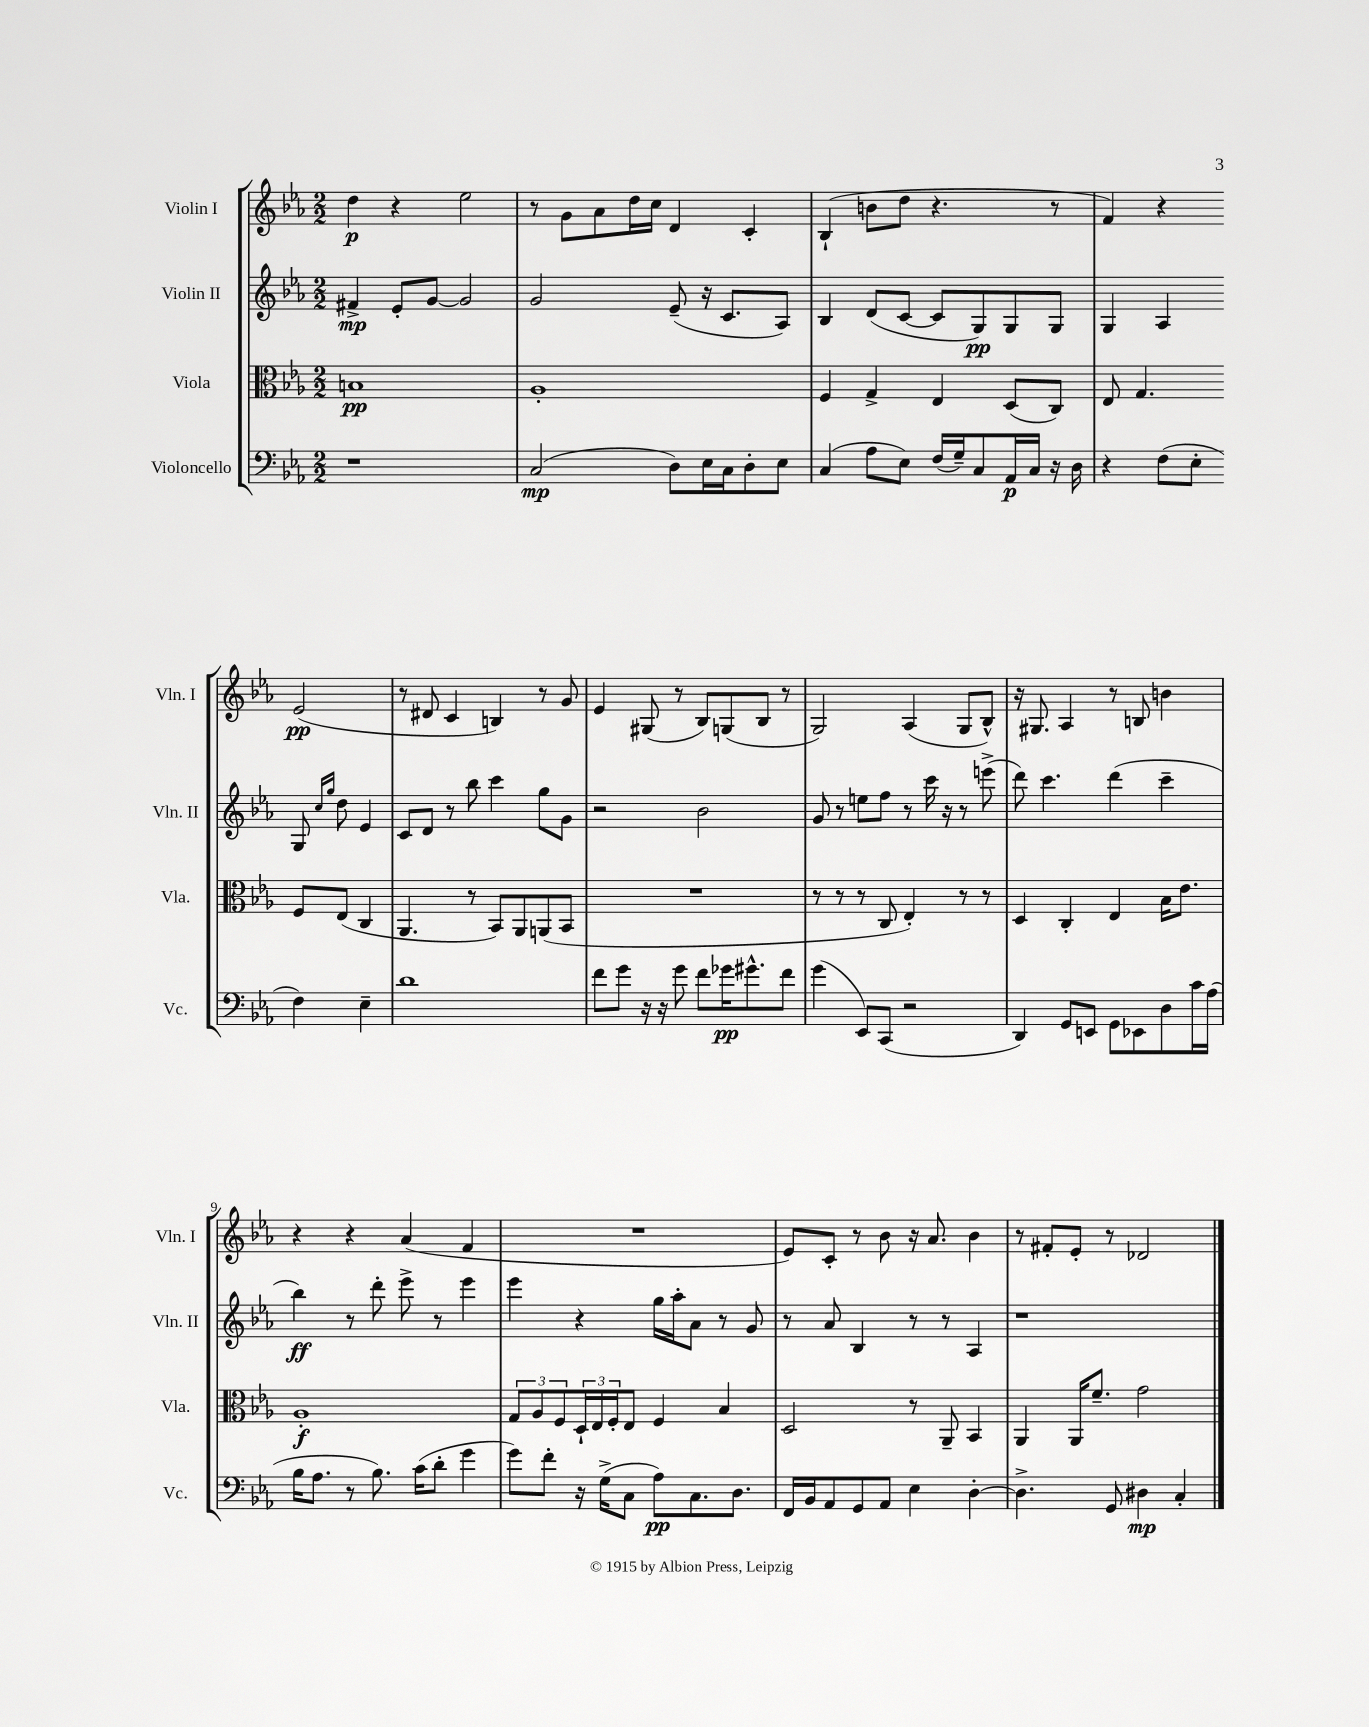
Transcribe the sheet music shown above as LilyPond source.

<<
\new StaffGroup <<
\new Staff = "s0" \with { instrumentName = "Violin I" shortInstrumentName = "Vln. I" } {
    \clef treble \key ees \major \numericTimeSignature \time 2/2
    d''4\p r4 ees''2 |
    r8 g'8 aes'8 d''16 c''16 d'4 c'4-. |
    bes4-!( b'8 d''8 r4. r8 |
    f'4) r4 ees'2\pp( |
    r8 dis'8 c'4 b4) r8 g'8 |
    ees'4 gis8( r8 bes8) g8( bes8 r8 |
    g2) aes4( g8 bes8-^) |
    r16 gis8. aes4 r8 b8 b'4 |
    r4 r4 aes'4( f'4 |
    R1 |
    ees'8) c'8-. r8 bes'8 r16 aes'8. bes'4 |
    r8 fis'8-. ees'8-. r8 des'2 \bar "|." |
}
\new Staff = "s1" \with { instrumentName = "Violin II" shortInstrumentName = "Vln. II" } {
    \clef treble \key ees \major \numericTimeSignature \time 2/2
    fis'4->\mp ees'8-. g'8~ g'2 |
    g'2 ees'8--( r16 c'8. aes8) |
    bes4 d'8( c'8~ c'8 g8\pp) g8 g8 |
    g4 aes4 g8 \grace { c''16 g''16 } d''8 ees'4 |
    c'8 d'8 r8 bes''8 c'''4 g''8 g'8 |
    r2 bes'2 |
    g'8 r8 e''8 f''8 r8 c'''16 r16 r8 e'''8->( |
    d'''8) c'''4. d'''4( c'''4-- |
    bes''4\ff) r8 d'''8-. ees'''8-> r8 ees'''4 |
    ees'''4 r4 g''16 aes''16-. aes'8 r8 g'8 |
    r8 aes'8 bes4 r8 r8 aes4 |
    r1 \bar "|." |
}
\new Staff = "s2" \with { instrumentName = "Viola" shortInstrumentName = "Vla." } {
    \clef alto \key ees \major \numericTimeSignature \time 2/2
    b1\pp |
    aes1-. |
    f4 g4-> ees4 d8( c8) |
    ees8 g4. f8 ees8( c4 |
    aes,4. r8 bes,8) aes,8 a,8( bes,8 |
    R1 |
    r8 r8 r8 c8 ees4-.) r8 r8 |
    d4 c4-. ees4 bes16 ees'8. |
    aes1-.\f |
    \tuplet 3/2 { g8 aes8 f8 } \tuplet 3/2 { d16-! ees16 f16-. } ees8 f4 bes4 |
    d2 r8 aes,8-- bes,4 |
    aes,4 aes,16 f'8.-- g'2 \bar "|." |
}
\new Staff = "s3" \with { instrumentName = "Violoncello" shortInstrumentName = "Vc." } {
    \clef bass \key ees \major \numericTimeSignature \time 2/2
    r1 |
    c2\mp( d8) ees16 c16 d8-. ees8 |
    c4( aes8 ees8) f16( g16--) c8 aes,16\p c16 r16 d16 |
    r4 f8( ees8-. f4) ees4-- |
    d'1 |
    f'8 g'8 r16 r16 g'8 f'8 ges'16\pp gis'8.-^ f'8 |
    g'4( ees,8) c,8( r2 |
    d,4) g,8 e,8 g,8 ees,8 d8 c'16 aes16( |
    bes16 aes8. r8 bes8.) c'16( d'8-. g'4 |
    g'8) f'8-. r16 g16->( c8 aes8\pp) c8. d8. |
    f,16 bes,16 aes,8 g,8 aes,8 ees4 d4~-. |
    d4.-> g,8 dis4\mp c4-. \bar "|." |
}
>>
>>
